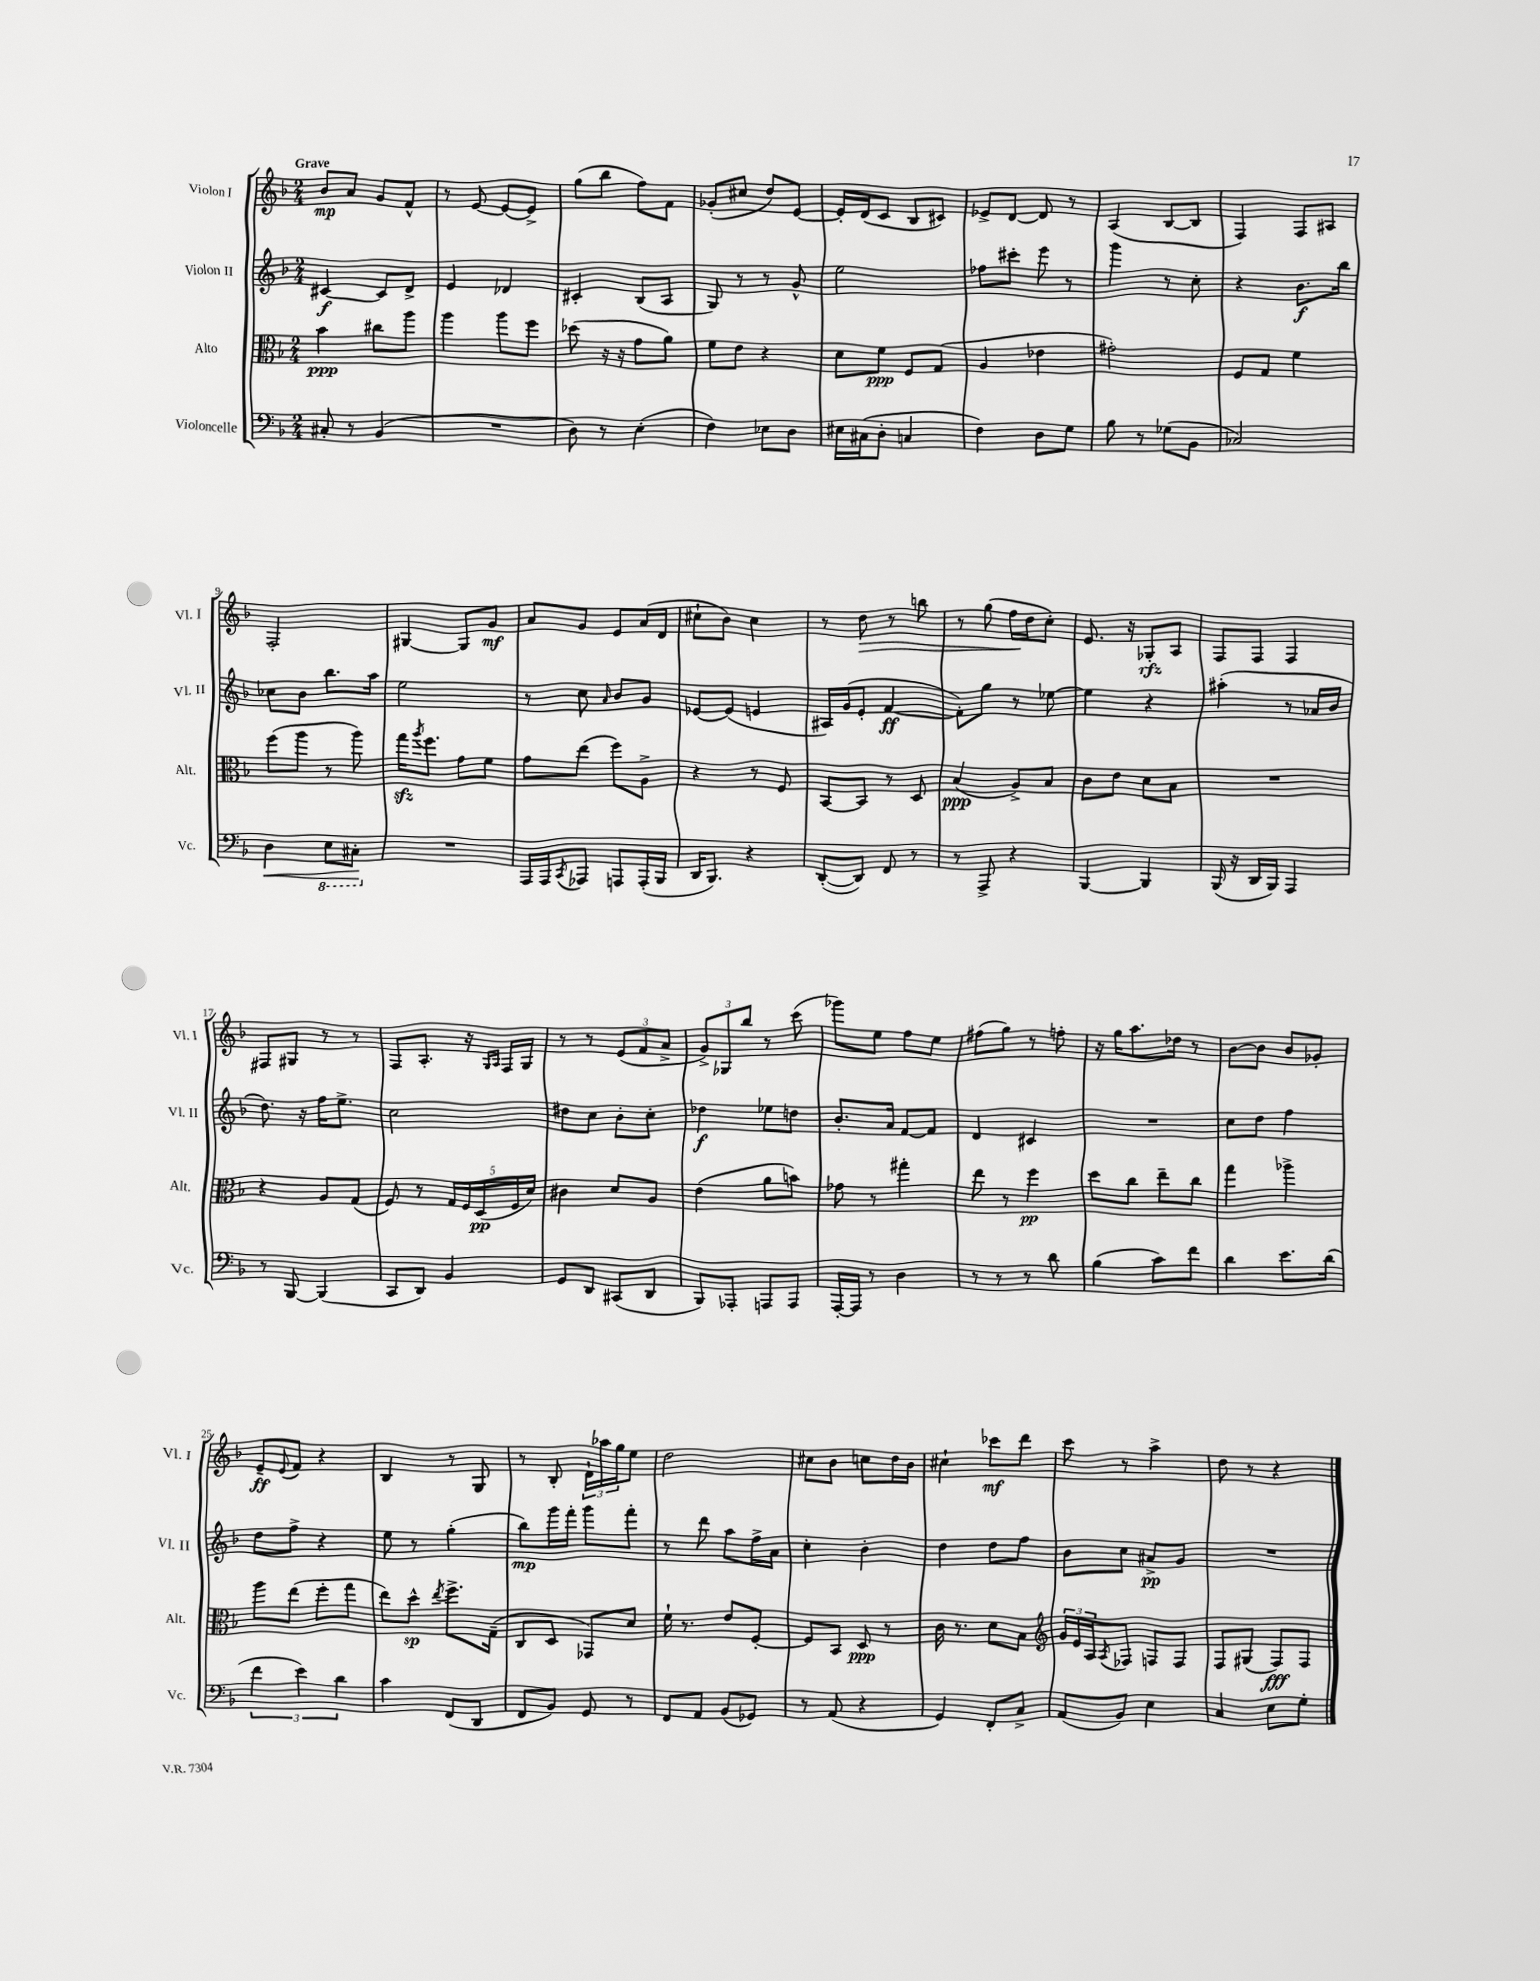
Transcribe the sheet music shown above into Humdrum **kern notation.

**kern	**kern	**kern	**kern
*staff4	*staff3	*staff2	*staff1
*clefF4	*clefC3	*clefG2	*clefG2
*k[b-]	*k[b-]	*k[b-]	*k[b-]
*M2/4	*M2/4	*M2/4	*M2/4
8C#'	4b-	[4c#	8b-
8r	.	.	8a
(4BB-	8cc#	8c#]	8g
.	8aa	8d^	8f^^
=	=	=	=
2r	4aa	4e	8r
.	.	.	[8e
.	8aa	4d-	8e_
.	8ff	.	8e^]
=	=	=	=
8D)	(8dd-	4c#'	(8gg
8r	16r	.	8bb-
.	16r	.	.
(4E'	8g	(8B-	8ff)
.	8a)	8A	8f
=	=	=	=
4F)	8f	8G)	(8g-'
.	8e	8r	8cc#
8E-	4r	8r	8dd)
8D	.	8g^^	[8e
=	=	=	=
16E#	8d	2ee	16e']
(16C#	.	.	(16d
8D'	8f	.	8c
4C	8F	.	8B-
.	(8G	.	8c#)
=	=	=	=
4F)	4A	8ff-	8e-^
.	.	8ccc#'	[8d
8D	4e-	8eee	8d]
8G	.	8r	8r
=	=	=	=
8B-	2g#')	4ggg	(4A
8r	.	.	.
(8G-	.	8r	[8B-
8BB-	.	8cc'	8B-]
=	=	=	=
2C-)	8F	4r	4F)
.	8G	.	.
.	4f	8.b-	8F
.	.	.	8A#
.	.	16bb-	.
=	=	=	=
4D	(8ff	8cc-	2F'
.	8aa	8b-	.
8EE	8r	8.bb-	.
8CC#'	8aa)	.	.
.	.	16aa	.
=	=	=	=
2r	16gg	2ee	[4G#
.	8qaa	.	.
.	8.ff	.	.
.	8g	.	8G#]
.	8f	.	8g
=	=	=	=
16AAA	8g	8r	8a
16AAA	.	.	.
8qCC	.	.	.
8AAA-	(8ee	8cc	8g
.	.	16qqa	.
8AAA	8ff)	8b-	8e
(16AAA'	8A^	8g	(16a
16BBB-	.	.	16d
=	=	=	=
16DD	4r	[8e-	8cc#`
8.BBB-)	.	.	.
.	.	(8e-]	8b-)
4r	8r	4e	4cc#
.	8F	.	.
=	=	=	=
([8DD'	[8BB-	16A#)	8r
.	.	(16g	.
8DD])	8BB-]	8e'	8dd
8FF	8r	[4f	8r
8r	8D	.	8bb
=	=	=	=
8r	(4B-	8f'])	8r
8AAA^	.	8gg	(8gg
4r	8A^)	8r	16ff
.	.	.	16dd
.	8B-	[8ee-	8cc')
=	=	=	=
[4BBB-	8c	4ee-]	8.e
.	8e	.	.
.	.	.	16r
4BBB-]	8d	4r	8G-'
.	8B-	.	8A
=	=	=	=
(16BBB-	2r	(4aa#'	8F
16r	.	.	.
16DD	.	.	8F
16BBB-)	.	.	.
4AAA	.	8r	4F
.	.	16a-	.
.	.	16b-	.
=	=	=	=
8r	4r	8.dd)	8F#
[8BBB-	.	.	8G#
.	.	16r	.
(4BBB-]	8A	16ff	8r
.	.	8.ee^	.
.	(8G	.	8r
=	=	=	=
8CC	8F)	2cc	8F
8DD)	8r	.	8.A'
4BB-	20G	.	.
.	20F	.	.
.	.	.	16r
.	(20D	.	.
.	.	.	16qqG
.	.	.	16qqA
.	.	.	16F
.	20F	.	.
.	.	.	16G
.	20d)	.	.
=	=	=	=
8GG	4c#	8dd#	8r
8DD	.	8cc	8r
(8CC#	8d	8b-'	(12e
.	.	.	12f
8DD	8A	8cc'	.
.	.	.	12a^
=	=	=	=
8BBB-)	(4e	4dd-	12g^)
.	.	.	12G-
8AAA-'	.	.	.
.	.	.	12bb-
8AAA	8a	8ee-	8r
8AAA	8b)	8dd	(8ccc
=	=	=	=
[16AAA'	8g-	8.b-'	8ggg-)
16AAA]	.	.	.
8r	8r	.	8ee
.	.	16a	.
4D	4gg#'	[8f	8ff
.	.	8f]	8ee
=	=	=	=
8r	8ee	4d	(8ff#
8r	8r	.	8gg)
8r	4ff	4c#	8r
8d	.	.	8ff'
=	=	=	=
(4B-	8dd	2r	16r
.	.	.	16gg
.	8cc	.	8.aa
8c)	8ee~	.	.
.	.	.	16dd-
8f	8cc	.	8r
=	=	=	=
4d	4gg	8cc	[8b-
.	.	8dd	8b-]
8.e	4aa-^	4ff	8b-
.	.	.	8g-'
(16d	.	.	.
=	=	=	=
6f	8aa	8dd	8e~
.	.	.	8qqe
.	(8ee	8ff^	8f
6e)	.	.	.
.	8ff'	4r	4r
6d	.	.	.
.	8gg	.	.
=	=	=	=
4c	8ee)	8ee	4B-
.	8dd^^	8r	.
.	8qee	.	.
(8FF	8.ff^	(4gg'	8r
8DD	.	.	8G
.	(16G~	.	.
=	=	=	=
8FF	8C	8bb-)	8r
8BB-)	8D	16ggg	8B-'
.	.	16fff'	.
8GG	8GG-)	8ggg	24d`
.	.	.	24aa-
.	.	.	24gg
8r	8d	8fff'	8ee
=	=	=	=
8FF	16f`	8r	2dd
.	8.r	.	.
8AA	.	8ddd	.
(8BB-	8e	8aa	.
8GG-)	[8F'	16ff^	.
.	.	16a	.
=	=	=	=
8r	8F]	4cc'	8cc#
(8AA	8BB-	.	8b-
4r	8D	4b-'	8cc
.	8r	.	16dd
.	.	.	16b-
=	=	=	=
4GG)	16c	4dd	4cc#`
.	8.r	.	.
8FF'	8d	8dd	8ccc-
8C^	8B-	8ff	8ddd
=	=	=	=
*	*clefG2	*	*
(8AA	24g	8b-	8ccc
.	24e	.	.
.	24A	.	.
.	8qA	.	.
8BB-)	8F-	8cc	8r
4E	8F	8a#^	4aa^
.	8F	8g	.
=	=	=	=
4C	8F	2r	8dd
.	(8G#	.	8r
8E	8F)	.	4r
8G'	8F	.	.
==	==	==	==
*-	*-	*-	*-
